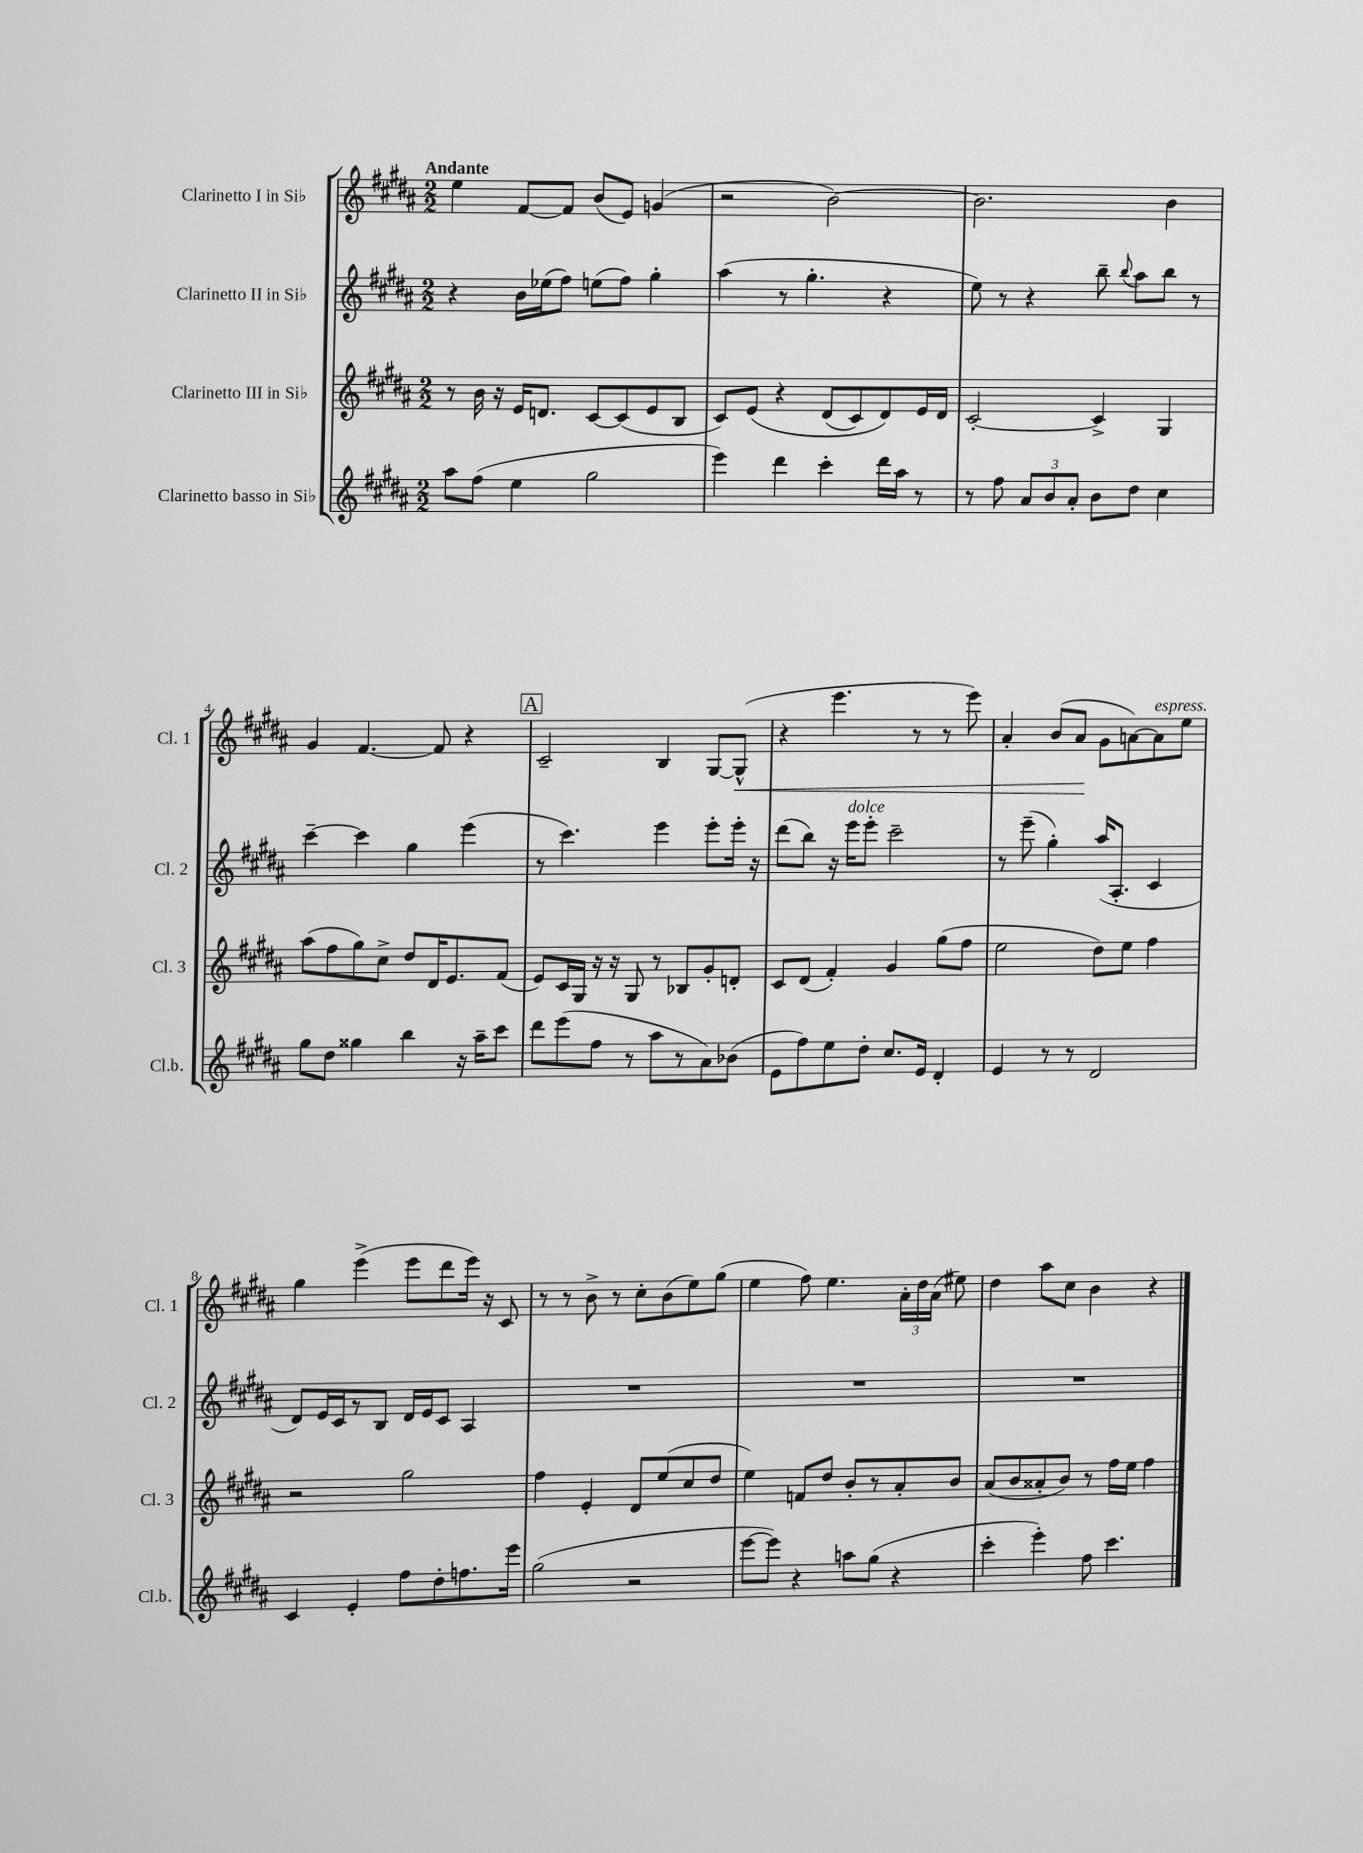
<<
\new StaffGroup <<
\new Staff = "s0" \with { instrumentName = "Clarinetto I in Sib" shortInstrumentName = "Cl. 1" } {
    \clef treble \key b \major \numericTimeSignature \time 2/2 \tempo "Andante"
    \autoBeamOff e''4 fis'8[~ fis'8] b'8[( e'8]) g'4( |
    r2 b'2~) |
    b'2. b'4 |
    gis'4 fis'4.~ fis'8 r4 |
    \mark \markup { \box "A" } cis'2-- b4 gis8[~ gis8]-^\<( |
    r4 e'''4. r8 r8 e'''8) |
    ais'4-. b'8[( ais'8]\! gis'8[ a'8~) a'8^\markup { \italic "espress." } e''8] |
    gis''4 e'''4->( e'''8[ dis'''8 e'''16]) r16 cis'8 |
    r8 r8 b'8-> r8 cis''8[-. b'8( e''8) gis''8]( |
    e''4 fis''8) e''4. \tuplet 3/2 { ais'16[-. dis''16 ais'16]( } eis''8) |
    dis''4 ais''8[ cis''8] b'4 r4 \bar "|." |
}
\new Staff = "s1" \with { instrumentName = "Clarinetto II in Sib" shortInstrumentName = "Cl. 2" } {
    \clef treble \key b \major \numericTimeSignature \time 2/2
    \autoBeamOff r4 b'16[ ees''16( fis''8]) e''8[( fis''8]) gis''4-. |
    ais''4( r8 gis''4.-. r4 |
    e''8) r8 r4 b''8-- \appoggiatura { b''8 } ais''8[ b''8] r8 |
    cis'''4~-- cis'''4 gis''4 e'''4( |
    \mark \markup { \box "A" } r8 cis'''4.) e'''4 e'''8[-. e'''16]-. r16 |
    dis'''8[( b''8]) r16 e'''16[^\markup { \italic "dolce" } e'''8]-. cis'''2-- |
    r8 e'''8--( gis''4-.) ais''16[( ais8.]-. cis'4 |
    dis'8[) e'16 cis'16 r8 b8] dis'16[ e'16 cis'8] ais4 |
    R1 |
    R1 |
    R1 \bar "|." |
}
\new Staff = "s2" \with { instrumentName = "Clarinetto III in Sib" shortInstrumentName = "Cl. 3" } {
    \clef treble \key b \major \numericTimeSignature \time 2/2
    \autoBeamOff r8 b'16 r16 e'16[ d'8.] cis'8[~ cis'8( e'8 b8] |
    cis'8[) e'8]\( r4 dis'8[( cis'8) dis'8\) e'16 dis'16] |
    cis'2~-. cis'4-> gis4 |
    ais''8[( fis''8 gis''8) cis''8]-> dis''8[ dis'16 e'8. fis'8]( |
    \mark \markup { \box "A" } e'8[) cis'16 gis16] r16 r16 gis8 r8 bes8[ gis'8-. d'8]-. |
    cis'8[ dis'8]( fis'4-.) gis'4 gis''8[( fis''8] |
    e''2 dis''8[) e''8] fis''4 |
    r2 gis''2 |
    fis''4 e'4-. dis'8[ e''8( cis''8 dis''8] |
    e''4) f'8[ dis''8] b'8[-. r8 ais'8-. b'8] |
    ais'8[( b'8 aisis'8-. b'8]) r8 fis''16[ e''16] fis''4 \bar "|." |
}
\new Staff = "s3" \with { instrumentName = "Clarinetto basso in Sib" shortInstrumentName = "Cl.b." } {
    \clef treble \key b \major \numericTimeSignature \time 2/2
    \autoBeamOff ais''8[ fis''8]( e''4 gis''2 |
    e'''4) dis'''4 cis'''4-. dis'''16[ ais''16] r8 |
    r8 fis''8 \tuplet 3/2 { ais'8[ b'8 ais'8]-. } b'8[ dis''8] cis''4 |
    gis''8[ dis''8] gisis''4 b''4 r16 ais''16[-- cis'''8] |
    \mark \markup { \box "A" } dis'''8[ e'''8( fis''8] r8 ais''8[ r8 ais'8) bes'8]( |
    e'8[ fis''8) e''8 dis''8]-. cis''8.[ e'16] dis'4-. |
    e'4 r8 r8 dis'2 |
    cis'4 e'4-. fis''8[ dis''8-. f''8. e'''16] |
    gis''2( r2 |
    e'''8[~ e'''8]) r4 a''8[ gis''8]( r4 |
    cis'''4-. e'''4-.) fis''8 cis'''4. \bar "|." |
}
>>
>>
